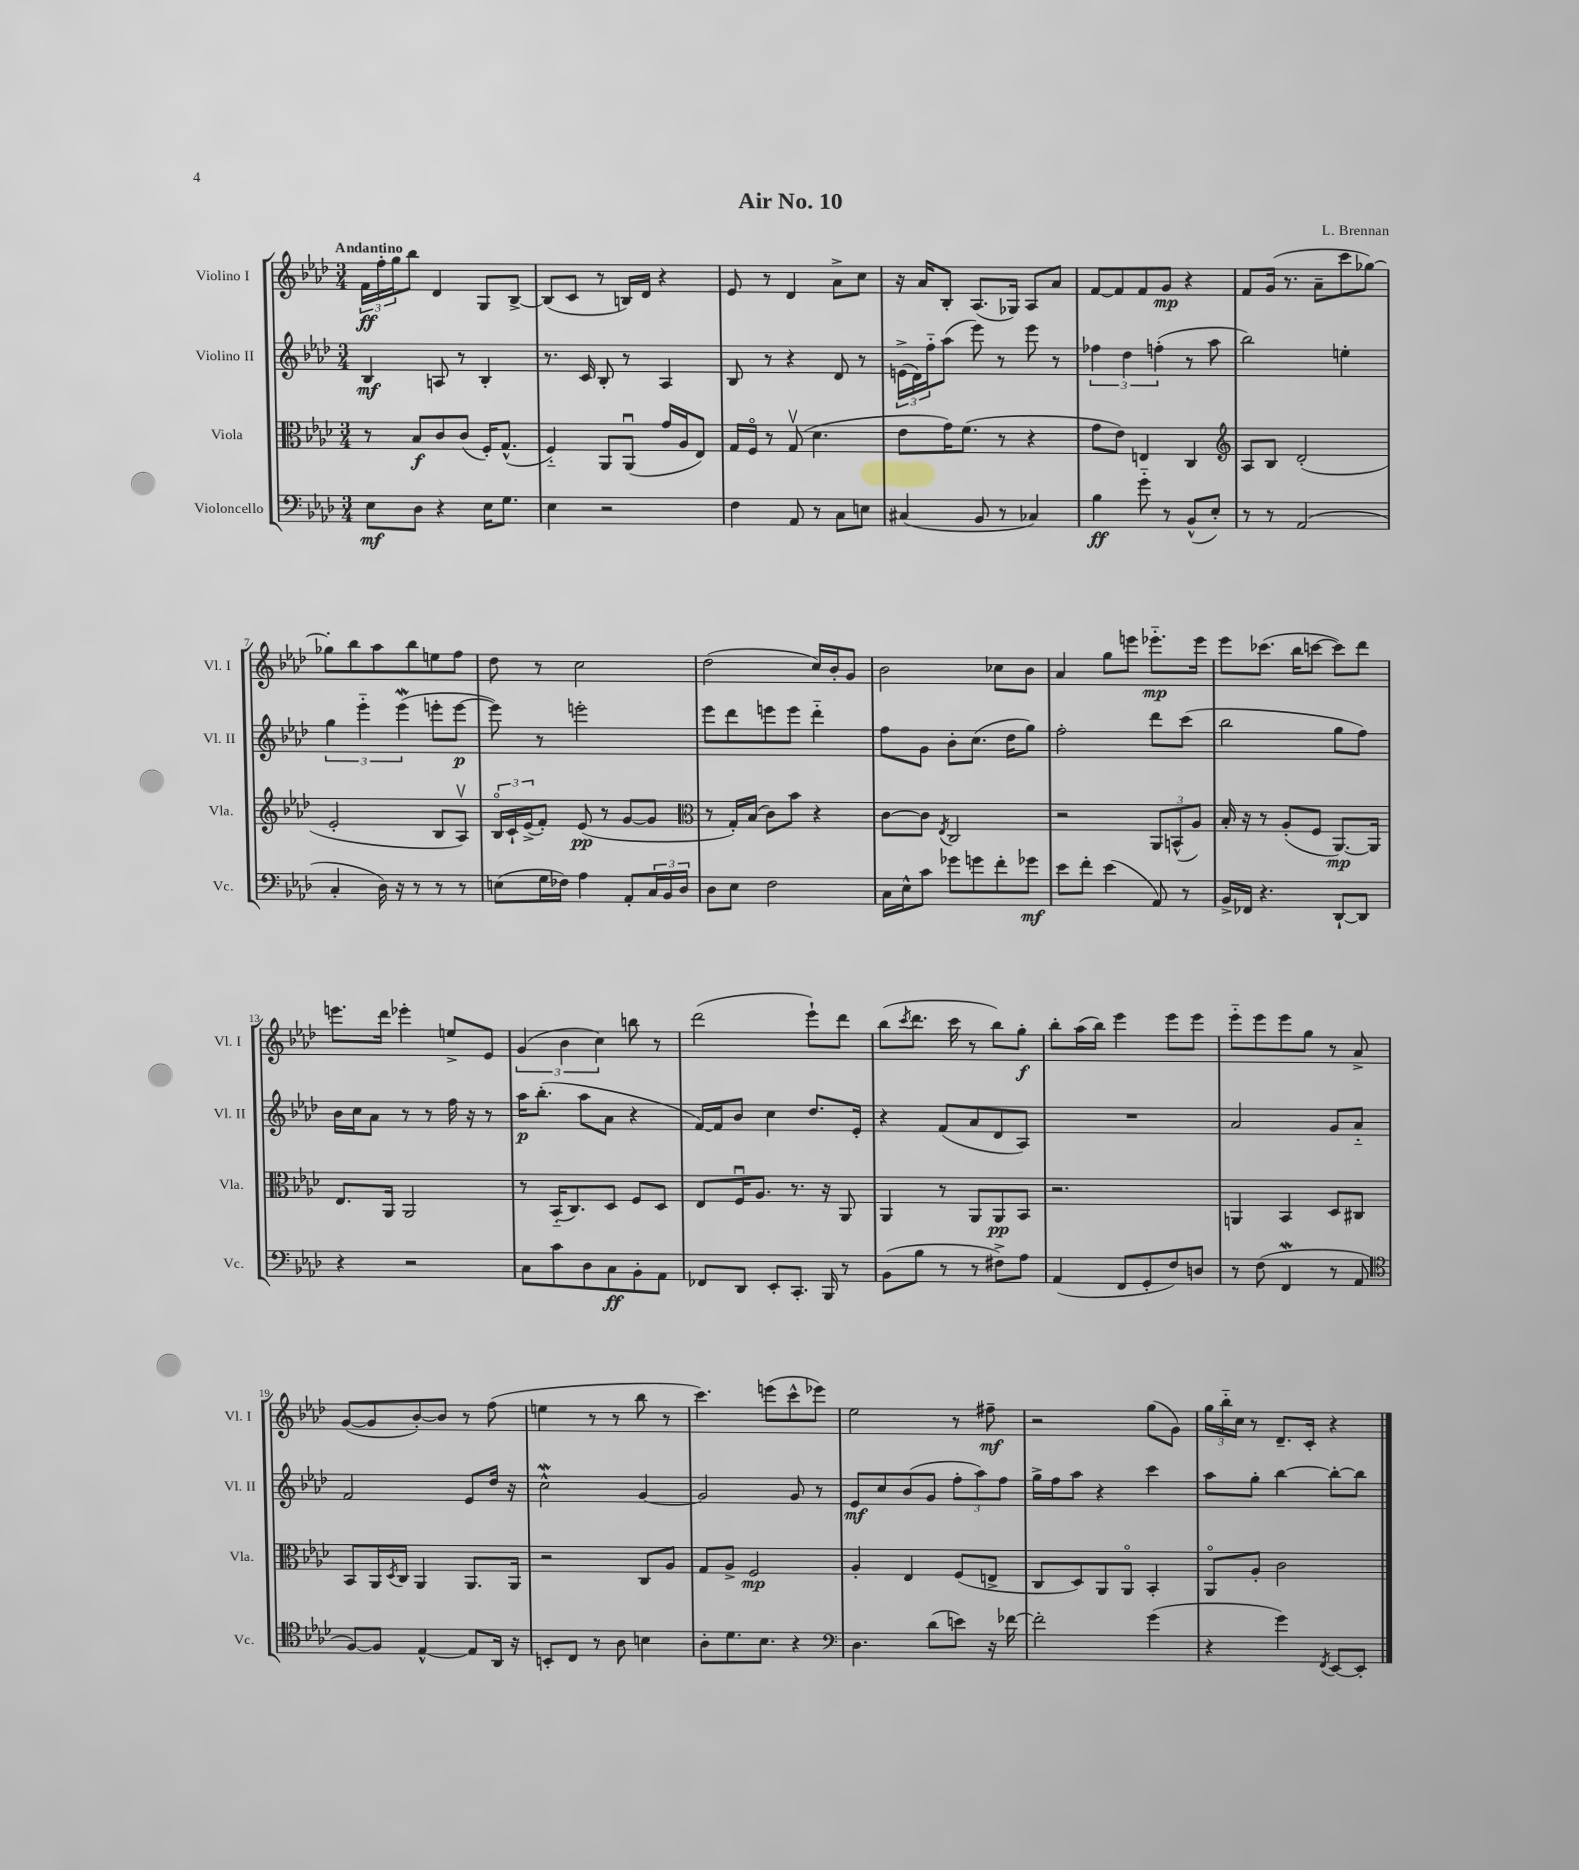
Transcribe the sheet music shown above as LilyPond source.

\header { title = "Air No. 10" composer = "L. Brennan" }
<<
\new StaffGroup <<
\new Staff = "s0" \with { instrumentName = "Violino I" shortInstrumentName = "Vl. I" } {
    \clef treble \key aes \major \numericTimeSignature \time 3/4 \tempo "Andantino"
    \tuplet 3/2 { f'16\ff f''16-. g''16 } bes''8 des'4 g8 bes8~-> |
    bes8( c'8 r8 b16) des'16 r4 |
    ees'8 r8 des'4 aes'8-> c''8 |
    r16 aes'16 bes8-. aes8.( ges16) aes8 aes'8 |
    f'8~ f'8 f'8 g'8\mp r4 |
    f'8 g'16( r8. aes'8-- c'''8 ges''8~) |
    ges''8-. bes''8 aes''8 bes''8 e''8 f''8 |
    des''8 r8 c''2 |
    des''2( c''16) bes'16-. g'8 |
    bes'2 ces''8 bes'8 |
    aes'4 g''8 e'''8 ees'''8.-_\mp ees'''16 |
    ees'''8 ces'''8.( bes''16 c'''8~ c'''8) des'''8 |
    e'''8. des'''16 ees'''4-. e''8-> ees'8 |
    \tuplet 3/2 { g'4( bes'4 c''4) } b''8 r8 |
    des'''2( ees'''8-!) des'''8 |
    bes''8( \acciaccatura { c'''8 } des'''8. c'''16 r8 bes''8) g''8-.\f |
    bes''8-. aes''16( bes''16) ees'''4 ees'''8 ees'''8 |
    ees'''8-_ ees'''8 ees'''8 g''8 r8 aes'8-> |
    g'8~( g'8 bes'8~-.) bes'8 r8 f''8( |
    e''4 r8 r8 bes''8 r8 |
    c'''4.) e'''8( c'''8-^ ees'''8) |
    ees''2 r8 fis''8--\mf |
    r2 g''8( g'8) |
    \tuplet 3/2 { g''16 bes''16-_ c''16 } r8 des'8.-- c'16-. r4 \bar "|." |
}
\new Staff = "s1" \with { instrumentName = "Violino II" shortInstrumentName = "Vl. II" } {
    \clef treble \key aes \major \numericTimeSignature \time 3/4
    bes4\mf a8 r8 bes4-. |
    r8. c'16 bes8-. r8 aes4 |
    bes8 r8 r4 des'8 r8 |
    \tuplet 3/2 { e'16->( des'16) f''16-_ } aes''8( ees'''8) r8 ees'''8 r8 |
    \tuplet 3/2 { fes''4 des''4 f''4-.( } r8 aes''8 |
    bes''2) e''4-. |
    \tuplet 3/2 { g''4 ees'''4-_ ees'''4\mordent( } e'''8-. e'''8~\p |
    e'''8) r8 e'''2-. |
    ees'''8 des'''8 e'''8 e'''8 des'''4-_ |
    f''8 g'8 bes'8-. c''8.( des''16 g''8) |
    f''2-. des'''8 c'''8( |
    bes''2 g''8 f''8) |
    bes'16 c''16 aes'8 r8 r8 f''16 r16 r8 |
    aes''16\p bes''8.-.( aes''8 aes'8 r4 |
    f'16~) f'16 bes'8 c''4 des''8. ees'16-. |
    r4 f'8( aes'8 des'8 aes8) |
    R2. |
    aes'2 g'8 aes'8-_ |
    f'2 ees'8 des''16 r16 |
    c''2-^\mordent g'4~ |
    g'2 g'8 r8 |
    ees'8\mf c''8 bes'8( g'8 \tuplet 3/2 { f''8-. aes''8) f''8 } |
    g''16-> f''16 aes''8 r4 c'''4 |
    aes''8 g''8-. bes''4~ bes''8~-. bes''8 \bar "|." |
}
\new Staff = "s2" \with { instrumentName = "Viola" shortInstrumentName = "Vla." } {
    \clef alto \key aes \major \numericTimeSignature \time 3/4
    r8 bes8\f c'8 c'8( f16-.) g8.-^( |
    f4-_) aes,8 aes,8\downbow( g'16 aes16 ees8) |
    g16 f16\flageolet r8 g8\upbow( des'4. |
    ees'8 g'16) f'8.( r8 r4 |
    g'8 ees'8) e4 c4 |
    \clef treble aes8 bes8 des'2-.( |
    ees'2-. bes8 aes8\upbow) |
    \tuplet 3/2 { bes16\flageolet c'16-! ees'16->( } f'8-.) ees'8\pp( r8 g'8~ g'8 |
    \clef alto r8 g16-.) bes16( c'8) bes'8 r4 |
    c'8~ c'8 \acciaccatura { ees8 } c2 |
    r2 \tuplet 3/2 { aes,8 b,8-^( aes8) } |
    bes16-. r16 r8 aes8-.( f8 aes,8.~\mp) aes,16 |
    ees8. aes,16 aes,2 |
    r8 bes,16-_( c8.) des8 f8 des8 |
    ees8 f16\downbow aes8. r8. r16 aes,8 |
    aes,4 r8 aes,8 aes,8\pp bes,8 |
    r2. |
    a,4 bes,4 des8 cis8 |
    bes,8 aes,16 \acciaccatura { des8 } c16 aes,4 aes,8. aes,16 |
    r2 c8 aes8 |
    g8 aes8-> f2\mp |
    aes4-. ees4 f8( e8-> |
    c8 des8) aes,8 aes,8\flageolet bes,4-. |
    aes,8\flageolet aes8-. c'2 \bar "|." |
}
\new Staff = "s3" \with { instrumentName = "Violoncello" shortInstrumentName = "Vc." } {
    \clef bass \key aes \major \numericTimeSignature \time 3/4
    ees8\mf des8 r4 ees16 g8. |
    ees4 r2 |
    f4 aes,8 r8 c8 e8 |
    cis4( bes,8 r8 ces4) |
    bes4\ff g'8-_ r8 bes,8-^( ees8-.) |
    r8 r8 aes,2( |
    c4-. des16) r16 r8 r8 r8 |
    e8( g16 fes16) aes4 aes,8-. \tuplet 3/2 { c16 bes,16 des16 } |
    des8 ees8 f2 |
    c16 ees16-^ c'8 ges'8 g'8 f'8-. ges'8\mf |
    ees'8 f'8-. ees'4( aes,8) r8 |
    bes,16-> fes,16 r4. des,8~-! des,8 |
    r4 r2 |
    c8 c'8 des8 c8\ff bes,8-. aes,8 |
    fes,8 des,8 ees,8-. c,8.-. bes,,16 r8 |
    bes,8( bes8 r8 r8 fis8->) aes8 |
    aes,4( f,8 g,8-. f8) d8 |
    r8 f8( f,4\mordent r8 aes,8 |
    \clef tenor f8~) f8 ees4~-^ ees8 aes,16 r16 |
    b,8-. c8 r8 aes8 b4 |
    aes8-. des'8. bes8. r4 |
    \clef bass des4. des'8( e'8) r16 fes'16~ |
    fes'2-. g'4( |
    r4 g'4) \acciaccatura { f,8 } ees,8~ ees,8-. \bar "|." |
}
>>
>>
